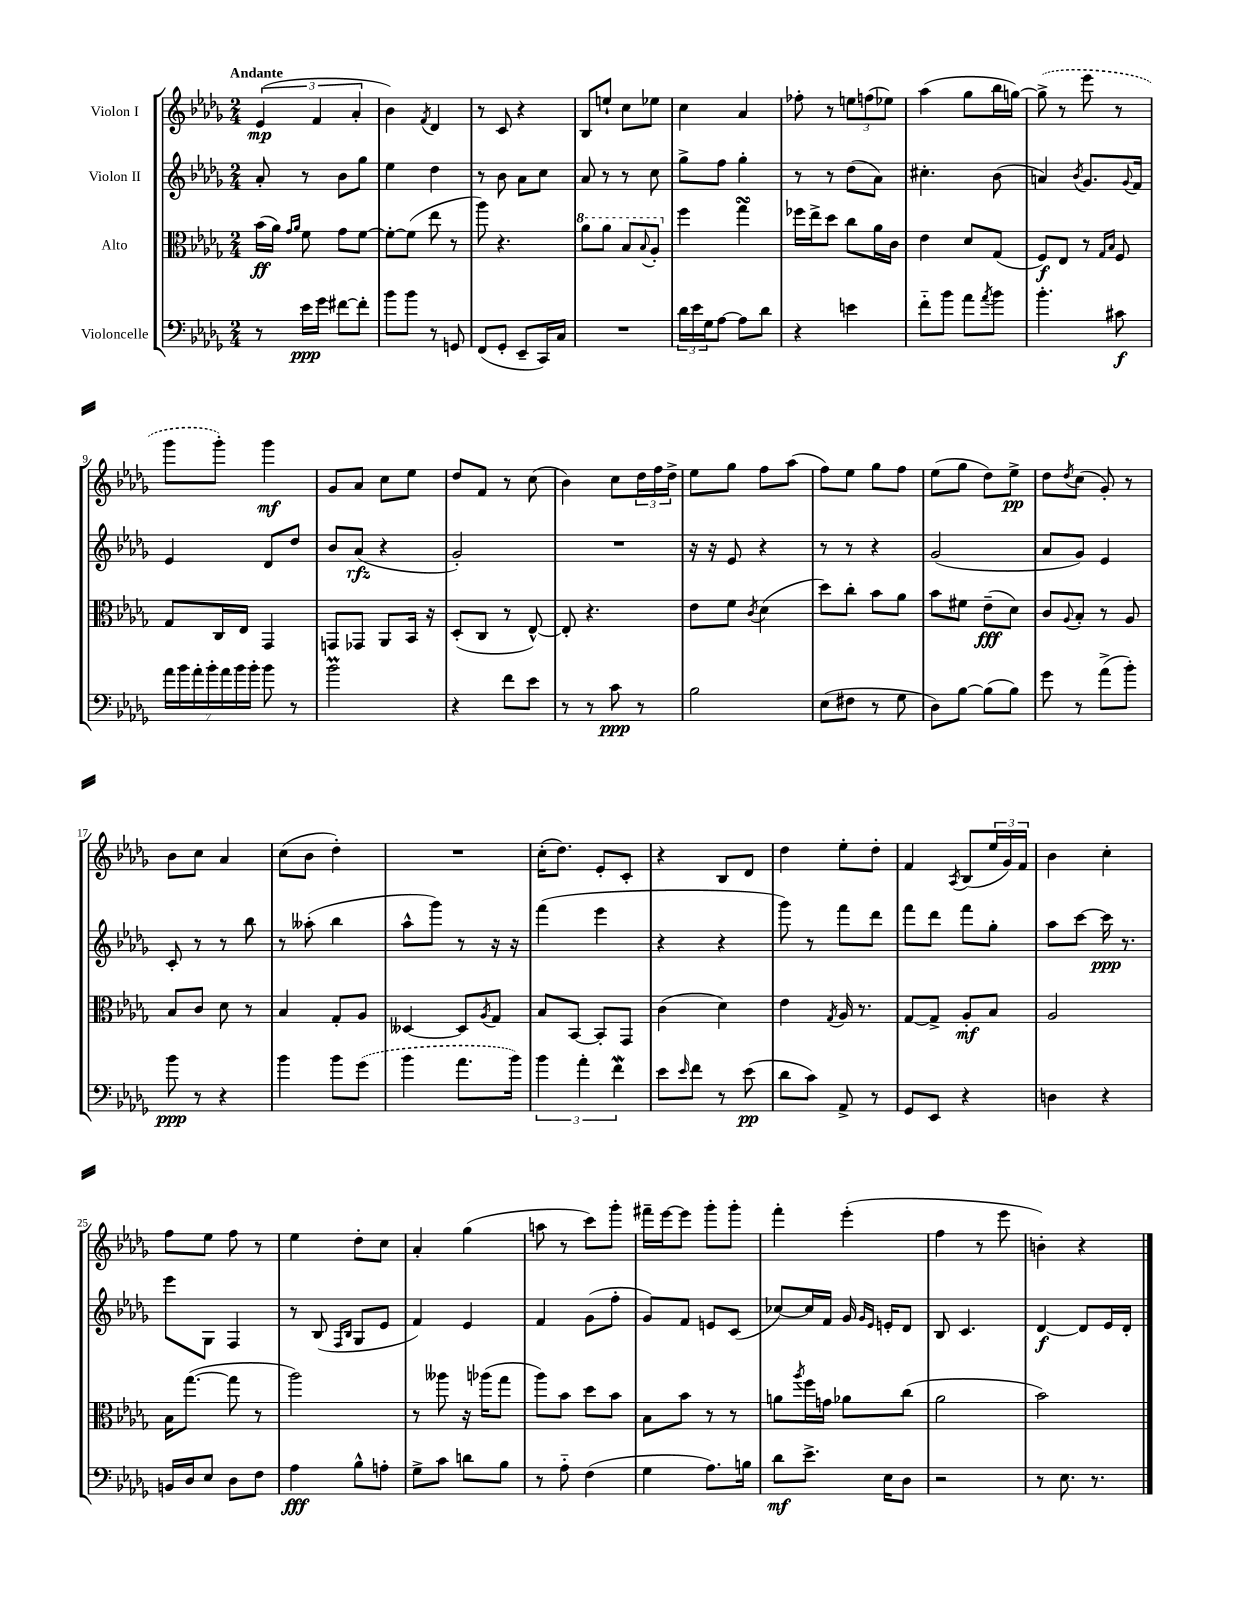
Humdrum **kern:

**kern	**dynam	**kern	**dynam	**kern	**dynam	**kern	**dynam
*part4	*part4	*part3	*part3	*part2	*part2	*part1	*part1
*staff4	*staff4	*staff3	*staff3	*staff2	*staff2	*staff1	*staff1
*I"Violoncelle	*	*I"Alto	*	*I"Violon II	*	*I"Violon I	*
*clefF4	*	*clefC3	*	*clefG2	*	*clefG2	*
*k[b-e-a-d-g-]	*	*k[b-e-a-d-g-]	*	*k[b-e-a-d-g-]	*	*k[b-e-a-d-g-]	*
*M2/4	*	*M2/4	*	*M2/4	*	*M2/4	*
=1	=1	=1	=1	=1	=1	=1	=1
!	!	!	!	!	!	!LO:TX:a:B:t=Andante	!
8r	.	(16b-\LL	ff	8a-'/	.	(6e-/	mp
.	.	16a-\JJ)	.	.	.	.	.
.	.	16qqg-/LL	.	.	.	.	.
.	.	16qqa-/JJ	.	.	.	.	.
16e-\LL	ppp	8f\	.	8r	.	.	.
.	.	.	.	.	.	6f/	.
16g-\JJ	.	.	.	.	.	.	.
[8f#X\L	.	8g-\L	.	8b-\L	.	.	.
.	.	.	.	.	.	6a-'/	.
8f#'\J]	.	[8f\J	.	8gg-\J	.	.	.
=2	=2	=2	=2	=2	=2	=2	=2
8b-\L	.	8f'\L_	.	4ee-\	.	4b-\)	.
8b-\J	.	(8f\J]	.	.	.	.	.
.	.	.	.	.	.	8qf/	.
8r	.	8ee-\	.	4dd-\	.	4d-/	.
8GGn/	.	8r	.	.	.	.	.
=3	=3	=3	=3	=3	=3	=3	=3
(8FF/L	.	8aa-\)	.	8r	.	8r	.
8GG-'/J	.	4.r	.	8b-\	.	8c/	.
8EE-~/L	.	.	.	8a-\L	.	4r	.
16CC/L)	.	.	.	8cc\J	.	.	.
16C/JJ	.	.	.	.	.	.	.
=4	=4	=4	=4	=4	=4	=4	=4
*	*	*8va	*	*	*	*	*
2r	.	8aa-\L	.	8a-/	.	8B-/L	.
.	.	8aa-\J	.	8r	.	8een`/J	.
.	.	8b-/L	.	8r	.	8cc\L	.
.	.	8qqb-/	.	.	.	.	.
.	.	8a-'/J	.	8cc\	.	8ee-X\J	.
=5	=5	=5	=5	=5	=5	=5	=5
*	*	*X8va	*	*	*	*	*
24d-\LL	.	4ff\	.	8gg-^\L	.	4cc\	.
24e-\	.	.	.	.	.	.	.
24G-\J	.	.	.	.	.	.	.
[8A-\J	.	.	.	8ff\J	.	.	.
8A-\L]	.	4gg-sSSs\	.	4gg-'\	.	4a-/	.
8d-\J	.	.	.	.	.	.	.
=6	=6	=6	=6	=6	=6	=6	=6
4r	.	16ff-X\LL	.	8r	.	8ff-X'\	.
.	.	16ee-^\J	.	.	.	.	.
.	.	8dd-\J	.	8r	.	8r	.
4en\	.	8cc\L	.	(8dd-\L	.	12een\L	.
.	.	.	.	.	.	(12ffn\	.
.	.	16a-\L	.	8a-\J)	.	.	.
.	.	.	.	.	.	12ee-X\J)	.
.	.	16c\JJ	.	.	.	.	.
=7	=7	=7	=7	=7	=7	=7	=7
8f\L	.	4e-\	.	4.cc#X'\	.	(4aa-\	.
8b-\J	.	.	.	.	.	.	.
8a-\L	.	8d-/L	.	.	.	8gg-\L	.
8qa-/	.	.	.	.	.	.	.
8b-\J	.	(8G-/J	.	(8b-\	.	16bb-\L	.
.	.	.	.	.	.	[16ggn\JJ)	.
=8	=8	=8	=8	=8	=8	=8	=8
4.b-'\	.	8F/L)	f	4an/)	.	(8gg^\]	.
.	.	8E-/J	.	.	.	8r	.
.	.	.	.	8qb-/	.	.	.
.	.	8r	.	8.g-/L	.	8eee-\	.
.	.	16qqG-/LL	.	.	.	.	.
.	.	16qqB-/JJ	.	.	.	.	.
8c#X\	f	8F/	.	.	.	8r	.
.	.	.	.	8qqg-/	.	.	.
.	.	.	.	16f/Jk	.	.	.
!!LO:LB:g=z
=9	=9	=9	=9	=9	=9	=9	=9
28a-\LL	.	8G-/L	.	4e-/	.	8ggg-\L	.
28b-\	.	.	.	.	.	.	.
28a-'\	.	.	.	.	.	.	.
28b-'\	.	.	.	.	.	.	.
.	.	16C/L	.	.	.	8ggg-'\J)	.
28a-\	.	.	.	.	.	.	.
28b-\	.	.	.	.	.	.	.
.	.	16E-/JJ	.	.	.	.	.
28b-'\JJ	.	.	.	.	.	.	.
8b-\	.	4GG-/	.	8d-/L	.	4ggg-\	mf
8r	.	.	.	8dd-/J	.	.	.
=10	=10	=10	=10	=10	=10	=10	=10
2b-M\	.	8GGn/L	.	8b-/L	.	8g-/L	.
.	.	8GG-X/J	.	(8a-/J	rfz	8a-/J	.
.	.	8AA-/L	.	4r	.	8cc\L	.
.	.	16BB-/Jk	.	.	.	8ee-\J	.
.	.	16r	.	.	.	.	.
=11	=11	=11	=11	=11	=11	=11	=11
4r	.	(8D-'/L	.	2g-'/)	.	8dd-/L	.
.	.	8C/J	.	.	.	8f/J	.
8f\L	.	8r	.	.	.	8r	.
8e-\J	.	[8E-^^/)	.	.	.	(8cc\	.
=12	=12	=12	=12	=12	=12	=12	=12
8r	.	8E-'/]	.	2r	.	4b-\)	.
8r	.	4.r	.	.	.	.	.
8c\	ppp	.	.	.	.	8cc\L	.
8r	.	.	.	.	.	24dd-\L	.
.	.	.	.	.	.	24ff\	.
.	.	.	.	.	.	24dd-^\JJ	.
=13	=13	=13	=13	=13	=13	=13	=13
2B-\	.	8e-\L	.	16r	.	8ee-\L	.
.	.	.	.	16r	.	.	.
.	.	8f\J	.	8e-/	.	8gg-\J	.
.	.	8qc/	.	.	.	.	.
.	.	(4d-\	.	4r	.	8ff\L	.
.	.	.	.	.	.	(8aa-\J	.
=14	=14	=14	=14	=14	=14	=14	=14
(8E-\L	.	8dd-\L)	.	8r	.	8ff\L)	.
8F#X\J	.	8cc'\J	.	8r	.	8ee-\J	.
8r	.	8b-\L	.	4r	.	8gg-\L	.
8G-\	.	8a-\J	.	.	.	8ff\J	.
=15	=15	=15	=15	=15	=15	=15	=15
8D-\L)	.	8b-\L	.	(2g-/	.	(8ee-\L	.
[8B-\J	.	8f#X\J	.	.	.	8gg-\J	.
(8B-\L]	.	(8e-~\L	fff	.	.	8dd-\L)	.
8B-\J)	.	8d-\J)	.	.	.	8ee-^\J	pp
=16	=16	=16	=16	=16	=16	=16	=16
8g-\	.	8c/L	.	8a-/L	.	8dd-\L	.
.	.	8qqA-/	.	.	.	8qdd-/	.
8r	.	8B-'/J	.	8g-/J)	.	(8cc\J	.
(8a-^\L	.	8r	.	4e-/	.	8g-'/)	.
8b-'\J)	.	8A-/	.	.	.	8r	.
!!LO:LB:g=z
=17	=17	=17	=17	=17	=17	=17	=17
8b-\	ppp	8B-/L	.	8c'/	.	8b-\L	.
8r	.	8c/J	.	8r	.	8cc\J	.
4r	.	8d-\	.	8r	.	4a-/	.
.	.	8r	.	8bb-\	.	.	.
=18	=18	=18	=18	=18	=18	=18	=18
4b-\	.	4B-/	.	8r	.	(8cc\L	.
.	.	.	.	(8aa--X'\	.	8b-\J	.
8b-\L	.	8G-'/L	.	4bb-\	.	4dd-'\)	.
(8g-\J	.	8A-/J	.	.	.	.	.
=19	=19	=19	=19	=19	=19	=19	=19
4b-\	.	[4D--X/	.	8aa-^^\L	.	2r	.
.	.	.	.	8ggg-\J)	.	.	.
8.a-\L	.	8D--/L]	.	8r	.	.	.
.	.	8qA-/	.	.	.	.	.
.	.	8G-/J	.	16r	.	.	.
16b-\Jk)	.	.	.	16r	.	.	.
=20	=20	=20	=20	=20	=20	=20	=20
6b-\	.	8B-/L	.	(4fff\	.	(16cc'\KL	.
.	.	.	.	.	.	8.dd-\J)	.
.	.	[8BB-/J	.	.	.	.	.
6a-'\	.	.	.	.	.	.	.
.	.	8BB-'/L]	.	4eee-\	.	8e-'/L	.
6fW\	.	.	.	.	.	.	.
.	.	8GG-/J	.	.	.	8c'/J	.
=21	=21	=21	=21	=21	=21	=21	=21
8e-\L	.	(4c\	.	4r	.	4r	.
16qqe-/	.	.	.	.	.	.	.
8f\J	.	.	.	.	.	.	.
8r	.	4d-\)	.	4r	.	8B-/L	.
(8e-\	pp	.	.	.	.	8d-/J	.
=22	=22	=22	=22	=22	=22	=22	=22
8d-\L	.	4e-\	.	8ggg-\)	.	4dd-\	.
8c\J)	.	.	.	8r	.	.	.
.	.	8qG-/	.	.	.	.	.
8AA-^/	.	16A-/	.	8fff\L	.	8ee-'\L	.
.	.	8.r	.	.	.	.	.
8r	.	.	.	8ddd-\J	.	8dd-'\J	.
=23	=23	=23	=23	=23	=23	=23	=23
8GG-/L	.	[8G-/L	.	8fff\L	.	4f/	.
8EE-/J	.	8G-^/J]	.	8ddd-\J	.	.	.
.	.	.	.	.	.	8qA-/	.
4r	.	8A-'/L	mf	8fff\L	.	(8B-/L	.
.	.	8B-/J	.	8gg-'\J	.	24ee-/L	.
.	.	.	.	.	.	24g-/)	.
.	.	.	.	.	.	24f/JJ	.
=24	=24	=24	=24	=24	=24	=24	=24
4Dn\	.	2A-/	.	8aa-\L	.	4b-\	.
.	.	.	.	[8ccc\J	.	.	.
4r	.	.	.	16ccc\]	ppp	4cc'\	.
.	.	.	.	8.r	.	.	.
!!LO:LB:g=z
=25	=25	=25	=25	=25	=25	=25	=25
16BBn/LL	.	16B-\KL	.	8eee-\L	.	8ff\L	.
16D-/J	.	([8.gg-\J	.	.	.	.	.
8E-/J	.	.	.	8G-\J	.	8ee-\J	.
8D-\L	.	8gg-\]	.	4F/	.	8ff\	.
8F\J	.	8r	.	.	.	8r	.
=26	=26	=26	=26	=26	=26	=26	=26
4A-\	fff	2aa-\)	.	8r	.	4ee-\	.
.	.	.	.	(8B-/	.	.	.
.	.	.	.	16qqF/LL	.	.	.
.	.	.	.	16qqB-/JJ	.	.	.
8B-^^\L	.	.	.	8G-/L	.	8dd-'\L	.
8An'\J	.	.	.	8e-/J	.	8cc\J	.
=27	=27	=27	=27	=27	=27	=27	=27
8G-^\L	.	8r	.	4f/)	.	4a-'/	.
8c\J	.	8aa--X\	.	.	.	.	.
8dn\L	.	16r	.	4e-/	.	(4gg-\	.
.	.	(16aa-X\KL	.	.	.	.	.
8B-\J	.	8gg-\J	.	.	.	.	.
=28	=28	=28	=28	=28	=28	=28	=28
8r	.	8aa-\L)	.	4f/	.	8aan\	.
8A-\	.	8b-\J	.	.	.	8r	.
(4F\	.	8dd-\L	.	(8g-\L	.	8ccc\L)	.
.	.	8b-\J	.	8ff'\J	.	8ggg-'\J	.
=29	=29	=29	=29	=29	=29	=29	=29
4G-\	.	8B-\L	.	8g-/L)	.	16fff#X~\LL	.
.	.	.	.	.	.	[16eee-\J	.
.	.	8b-\J	.	8f/J	.	8eee-\J]	.
8.A-\L)	.	8r	.	8en/L	.	8ggg-'\L	.
.	.	8r	.	(8c/J	.	8ggg-'\J	.
16Bn\Jk	.	.	.	.	.	.	.
=30	=30	=30	=30	=30	=30	=30	=30
8d-\L	mf	8an\L	.	[8cc-X/L)	.	4fff'\	.
.	.	8qaa-/	.	.	.	.	.
8.e-^\J	.	16ff\L	.	16cc-/L]	.	.	.
.	.	16gn\JJ	.	16f/JJ	.	.	.
.	.	8a-X\L	.	16g-/	.	(4eee-'\	.
.	.	.	.	16qqg-/LL	.	.	.
.	.	.	.	16qqe-/JJ	.	.	.
16E-\KL	.	.	.	16en'/KL	.	.	.
8D-\J	.	(8cc\J	.	8d-/J	.	.	.
=31	=31	=31	=31	=31	=31	=31	=31
2r	.	2a-\	.	8B-/	.	4ff\	.
.	.	.	.	4.c/	.	.	.
.	.	.	.	.	.	8r	.
.	.	.	.	.	.	8eee-\	.
=32	=32	=32	=32	=32	=32	=32	=32
8r	.	2b-\)	.	[4d-/	f	4bn'\)	.
8.E-\	.	.	.	.	.	.	.
.	.	.	.	8d-/L]	.	4r	.
8.r	.	.	.	.	.	.	.
.	.	.	.	16e-/L	.	.	.
.	.	.	.	16d-'/JJ	.	.	.
==	==	==	==	==	==	==	==
*-	*-	*-	*-	*-	*-	*-	*-
